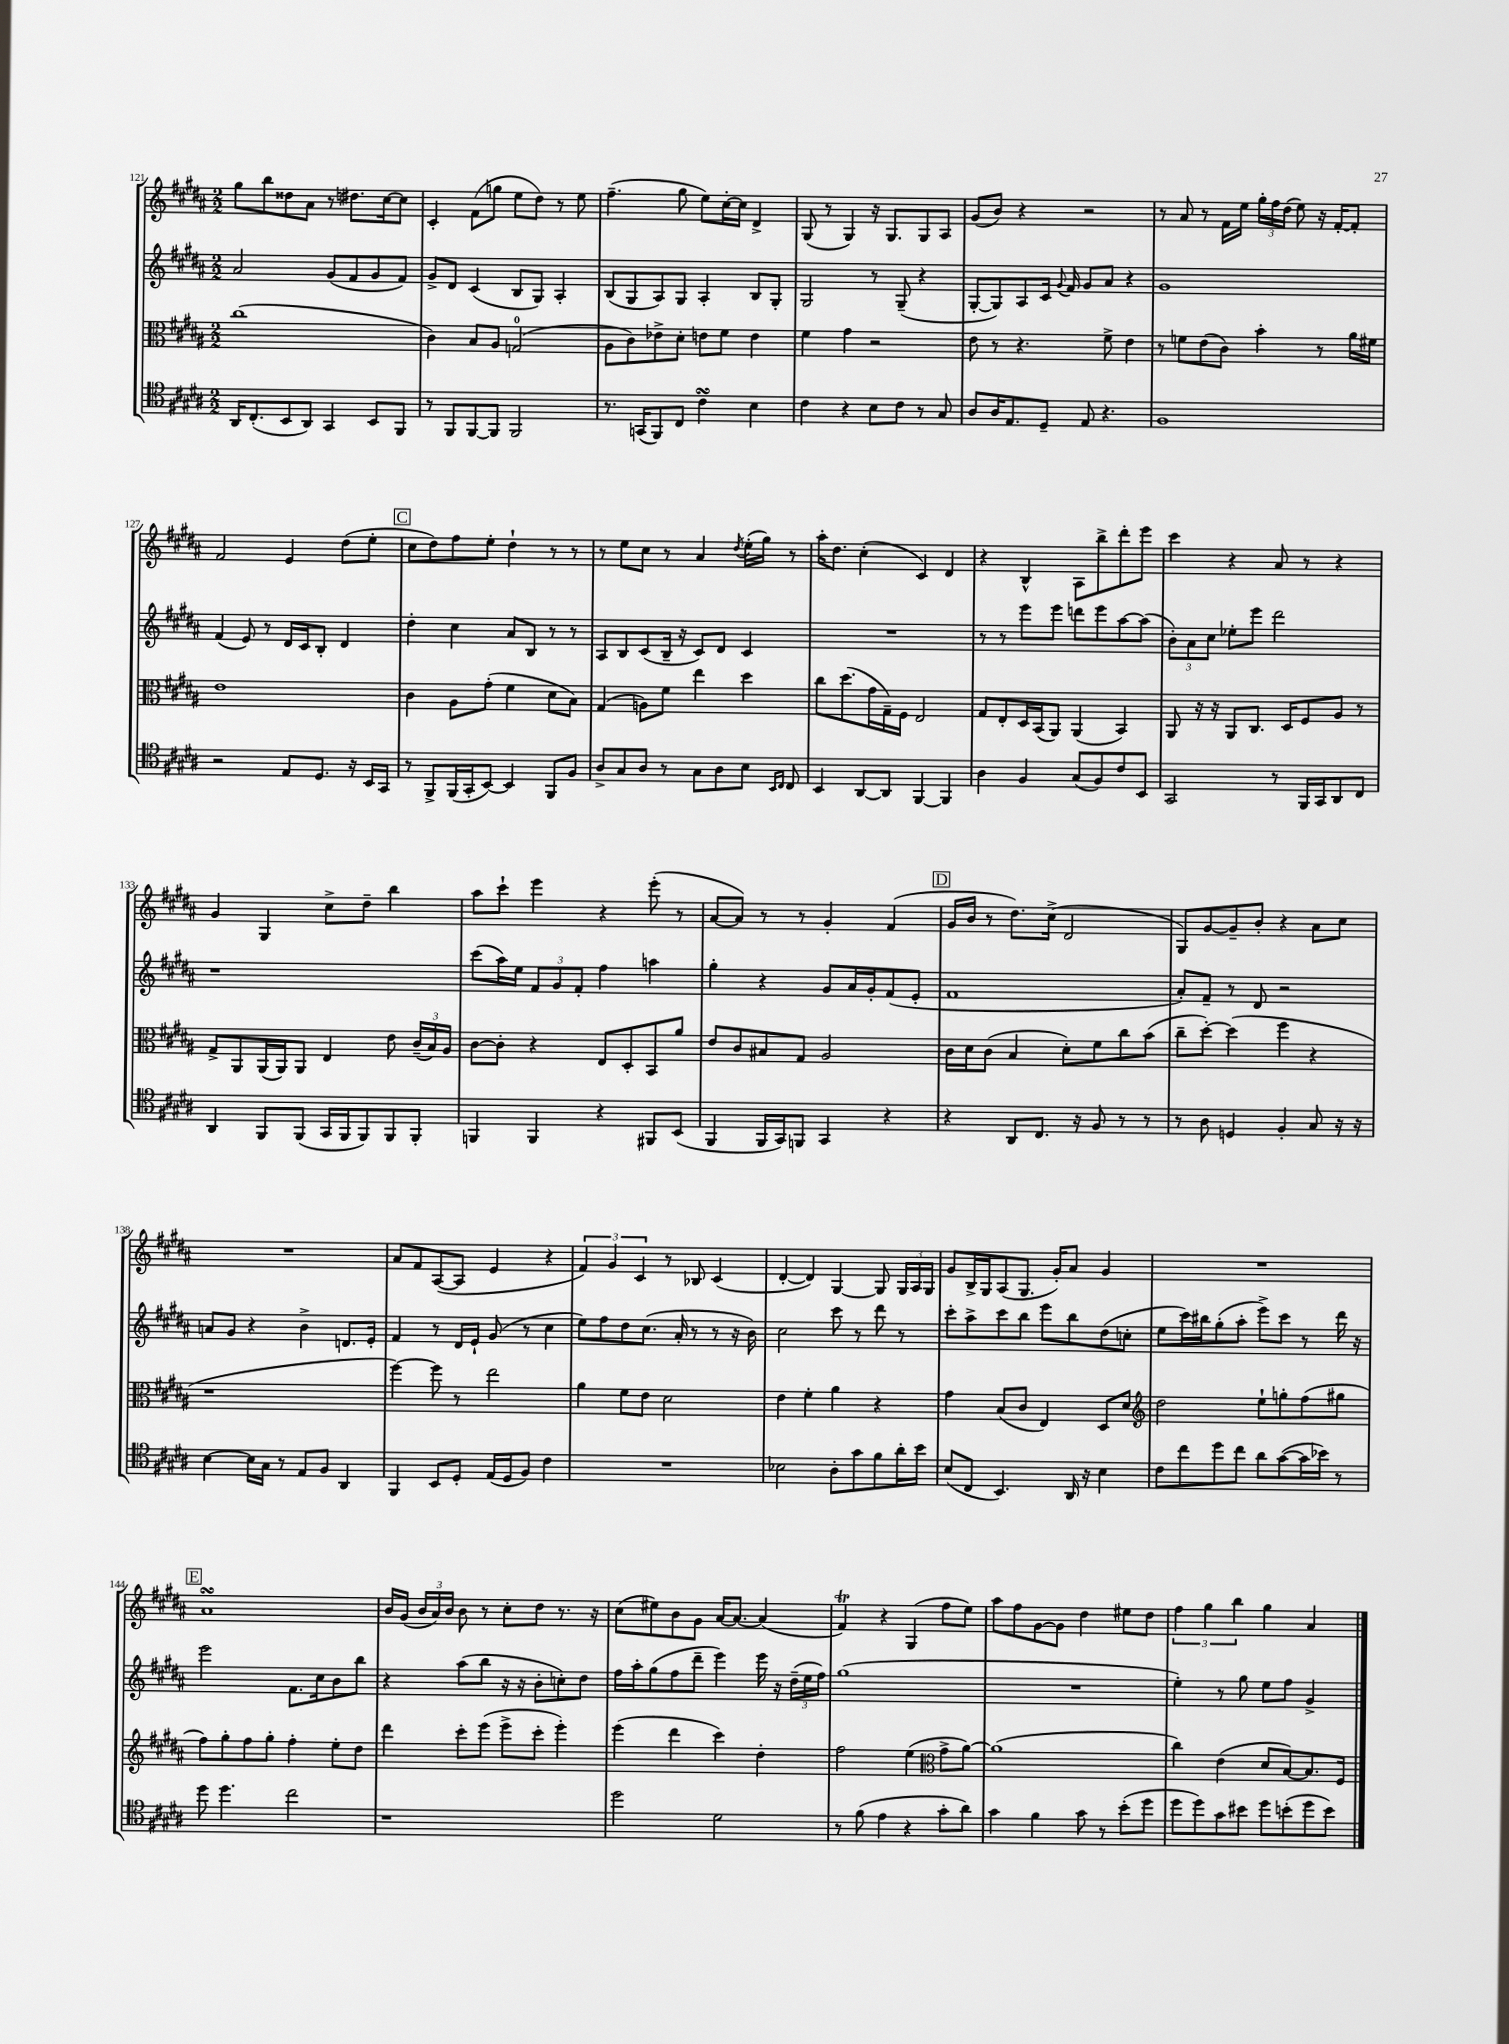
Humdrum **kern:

**kern	**kern	**kern	**kern
*staff4	*staff3	*staff2	*staff1
*clefC4	*clefC3	*clefG2	*clefG2
*k[f#c#g#d#a#]	*k[f#c#g#d#a#]	*k[f#c#g#d#a#]	*k[f#c#g#d#a#]
*M2/2	*M2/2	*M2/2	*M2/2
16AA#	(1cc#	2a#	8gg#
(8.C#'	.	.	.
.	.	.	8bb
8BB	.	.	8dd##
8AA#)	.	.	8a#
4GG#	.	(8g#	8r
.	.	8f#	8.dd#
8BB	.	8g#	.
.	.	.	[16cc#
8FF#	.	8f#)	8cc#]
=	=	=	=
8r	4c#)	8g#^	4c#'
8FF#	.	8d#	.
[8FF#	8B	(4c#	(8f#
8FF#]	8A#	.	8gg
2FF#	(2G	8B	8ee
.	.	8G#)	8dd#)
.	.	4A#'	8r
.	.	.	8ee
=	=	=	=
8.r	8A#	(8B	(4.ff#~
.	8c#)	8G#	.
(16GG	.	.	.
8FF#)	8e-^	8A#)	.
8C#	8d#'	8G#	8gg#
4c#	8e	4A#'	8ee)
.	8f#	.	[16cc#'
.	.	.	16cc#]
4B	4e	8B	4d#^
.	.	8G#'	.
=	=	=	=
4c#	4f#	2G#	(8G#
.	.	.	8r
4r	4g#	.	4G#)
8B	2r	8r	16r
.	.	.	8.G#
8c#	.	(8G#~	.
8r	.	4r	8G#
8G#	.	.	8A#
=	=	=	=
8A#	8e	[8G#'	(8g#
16A#	8r	8G#])	8b)
8.E	.	.	.
.	4.r	8A#	4r
8D#~	.	16c#	.
.	.	8qqg#	.
.	.	16f#	.
8E	.	8g#	2r
4.r	8f#^	8a#	.
.	4e	4r	.
=	=	=	=
1F#	8r	1g#	8r
.	8f	.	8a#
.	(8e	.	8r
.	8c#)	.	16f#
.	.	.	16ee
.	4b'	.	24gg#'
.	.	.	24ff#
.	.	.	(24dd#
.	.	.	8ee)
.	8r	.	16r
.	.	.	[16f#'
.	16a#	.	8f#']
.	16f#	.	.
=	=	=	=
2r	1e	(4f#	2f#
.	.	8e)	.
.	.	8r	.
8E	.	16d#	4e
.	.	16c#	.
8.D#	.	8B'	.
.	.	4d#	(8dd#
16r	.	.	.
16BB	.	.	8ee'
16GG#	.	.	.
=	=	=	=
8r	4c#	4dd#'	8cc#
8FF#^	.	.	8dd#)
(16FF#	8A#	4cc#	8ff#
16GG#'	.	.	.
[8BB)	(8g#'	.	8ee'
4BB]	4f#	8a#	4dd#`
.	.	8B	.
8FF#	8d#	8r	8r
8F#	8B)	8r	8r
=	=	=	=
8A#^	(4G#	8A#	8r
8G#	.	8B	8ee
8A#	8A)	(8c#	8cc#
8r	8f#	16B~	8r
.	.	16r	.
8G#	4ee	8c#)	4a#
8A#	.	8d#	.
.	.	.	8qdd#
8B	4dd#	4c#	(16ee'
.	.	.	16gg#)
16qqBB	.	.	.
16qqC#	.	.	.
8C#	.	.	8r
=	=	=	=
4BB	8cc#	1r	16aa#'
.	.	.	8.dd#
.	(8.dd#	.	.
[8AA#	.	.	(4cc#'
.	16g#	.	.
8AA#]	16G#~)	.	.
.	16F#	.	.
[4FF#	2E	.	4c#)
4FF#]	.	.	4d#
=	=	=	=
4A#	8G#	8r	4r
.	8E'	8r	.
4F#	16D#	8eee	4B^^
.	(16BB	.	.
.	8AA#)	8eee	.
(8G#	(4AA#	8ddd	8A#
8F#)	.	8eee	8bb^
8c#	4BB)	[8aa#	8ddd#'
8BB	.	(8aa#]	8eee
=	=	=	=
2GG#	8AA#	12b')	4ccc#
.	.	12a#	.
.	16r	.	.
.	.	12cc#	.
.	16r	.	.
.	8AA#	8ee-'	4r
.	8.C#	8eee	.
8r	.	2ddd#	8a#
.	16D#	.	.
16FF#	8F#	.	8r
16GG#	.	.	.
8AA#	8A#	.	4r
8C#	8r	.	.
=	=	=	=
4AA#	8G#^	1r	4g#
.	8AA#	.	.
8FF#	(16AA#	.	4G#
.	16AA#)	.	.
(8FF#	8AA#	.	.
16GG#	4E	.	8cc#^
16FF#	.	.	.
8FF#)	.	.	8dd#~
8FF#	8e	.	4bb
8FF#'	(24c#~	.	.
.	24B)	.	.
.	24A#	.	.
=	=	=	=
4FF	[8c#	(8ccc#	8aa#
.	8c#']	16aa#)	8ccc#`
.	.	16ee	.
4FF	4r	12f#	4eee
.	.	12g#	.
.	.	12f#'	.
4r	8E	4ff#	4r
.	8D#'	.	.
8FF#	8BB	4aa	(8eee'
(8BB	8a#	.	8r
=	=	=	=
4FF#	8e	4gg#'	[8a#
.	8c#	.	8a#])
16FF#	8B#	4r	8r
16GG#)	.	.	.
8FF	8G#	.	8r
4GG#	2A#	8g#	4g#'
.	.	16a#	.
.	.	16g#'	.
4r	.	(8f#	(4f#
.	.	8e'	.
=	=	=	=
4r	16c#	1f#	16g#
.	16d#	.	16b
.	(8c#	.	8r
8AA#	4B	.	8.dd#)
8.C#	.	.	.
.	.	.	(16cc#^
.	8d#')	.	2d#
16r	.	.	.
8F#	8f#	.	.
8r	8cc#	.	.
8r	(8b	.	.
=	=	=	=
8r	8cc#~	8a#')	8G#)
8A#	[8dd#')	8f#~	[8g#
4D	(4dd#]	8r	8g#~]
.	.	8d#	8b'
4F#'	4ff#	2r	4r
8G#	4r	.	8a#
16r	.	.	8cc#
16r	.	.	.
=	=	=	=
[4B	1r	8a	1r
.	.	8g#	.
16B]	.	4r	.
16G#	.	.	.
8r	.	.	.
8E	.	4b^	.
8F#	.	.	.
4AA#	.	8.d	.
.	.	16e'	.
=	=	=	=
4FF#	[4ff#)	4f#	8a#
.	.	.	8f#
8BB	8ff#]	8r	([8A#
8D#'	8r	16d#	8A#]
.	.	16e`	.
(16E	2ee	(8g#	4e
16D#	.	.	.
8F#)	.	8r	.
4c#	.	4cc#	4r
=	=	=	=
1r	4a#	8ee)	6f#)
.	.	8ff#	.
.	.	.	6g#
.	8f#	8dd#	.
.	.	.	6c#
.	8e	(8.cc#	.
.	2d#	.	8r
.	.	16a#'	.
.	.	8r	8B-
.	.	8r	(4c#
.	.	16r	.
.	.	16b)	.
=	=	=	=
2B-	4e	2cc#	[4d#'
.	4f#'	.	4d#])
8A#'	4a#	8ccc#	[4G#
8g#	.	8r	.
8f#	4r	8ddd#	8G#]
16a#'	.	8r	24G#
.	.	.	24A#
16b	.	.	.
.	.	.	24G#
=	=	=	=
(8B	4g#	8ccc#'	8g#
8C#	.	8aa#^	16B^
.	.	.	16G#
4.BB)	(8B	8ccc#	(8A#
.	8c#	8bb	8.G#
.	4E)	8eee	.
.	.	.	16g#')
16AA#	.	8bb	8a#
16r	.	.	.
4B	8D#	(8dd#	4g#
.	8d#	8cc'	.
=	=	=	=
*	*clefG2	*	*
8c#	2dd#	8ee	1r
8cc#	.	16ccc#)	.
.	.	16bb#	.
8dd#	.	(8gg#'	.
8cc#	.	8aa#'	.
8a#	8ee`	8eee^)	.
([8g#	8gg'	8ccc#	.
16g#]	(8ff#	8r	.
16b-)	.	.	.
8r	8gg#	16ddd#	.
.	.	16r	.
=	=	=	=
8dd#	8ff#)	2eee	1a#
4.dd#	8gg#'	.	.
.	8ff#	.	.
.	8gg#'	.	.
2cc#	4ff#'	8.f#	.
.	.	16cc#	.
.	8ee'	8b	.
.	8dd#	8bb	.
=	=	=	=
1r	4ddd#	4r	16b
.	.	.	(16g#
.	.	.	24b
.	.	.	24a#)
.	.	.	24b
.	8ccc#'	(8aa#	8b
.	(8eee	8bb	8r
.	8eee^	16r	8cc#'
.	.	16r	.
.	8ccc#'	8b'	8dd#
.	4eee')	8cc')	8.r
.	.	8dd#	.
.	.	.	16r
=	=	=	=
2dd#	(4eee	16ff#	(8cc#
.	.	16aa#'	.
.	.	(8gg#	8ee#)
.	4ddd#	8ff#	8b
.	.	8ddd#~	8g#
2d#	4ccc#)	4eee)	[16a#
.	.	.	8.a#_
.	4dd#'	16eee	(4a#]
.	.	16r	.
.	.	(24dd#~	.
.	.	24ee	.
.	.	24ff#)	.
=	=	=	=
8r	2ff#	(1gg#	4f#)
(8f#	.	.	.
4e	.	.	4r
4r	(4ee	.	(4G#
*	*clefC3	*	*
8g#'	8g#^	.	8ff#
8a#)	[8a#)	.	8ee)
=	=	=	=
4g#	(1a#]	1r	8aa#
.	.	.	8ff#
4f#	.	.	[8g#
.	.	.	8g#]
8g#	.	.	4dd#
8r	.	.	.
(8b'	.	.	8ee#
8dd#	.	.	8dd#
=	=	=	=
8dd#	4cc#)	4ee')	6ff#
8dd#)	.	.	.
.	.	.	6gg#
8g#	(4e	8r	.
.	.	.	6bb
8b#	.	8gg#	.
8dd#	8d#	8ee	4gg#
(8b'	[8B)	8ff#	.
8dd#	8.B]	4g#^	4a#
8b)	.	.	.
.	16F#	.	.
==	==	==	==
*-	*-	*-	*-
